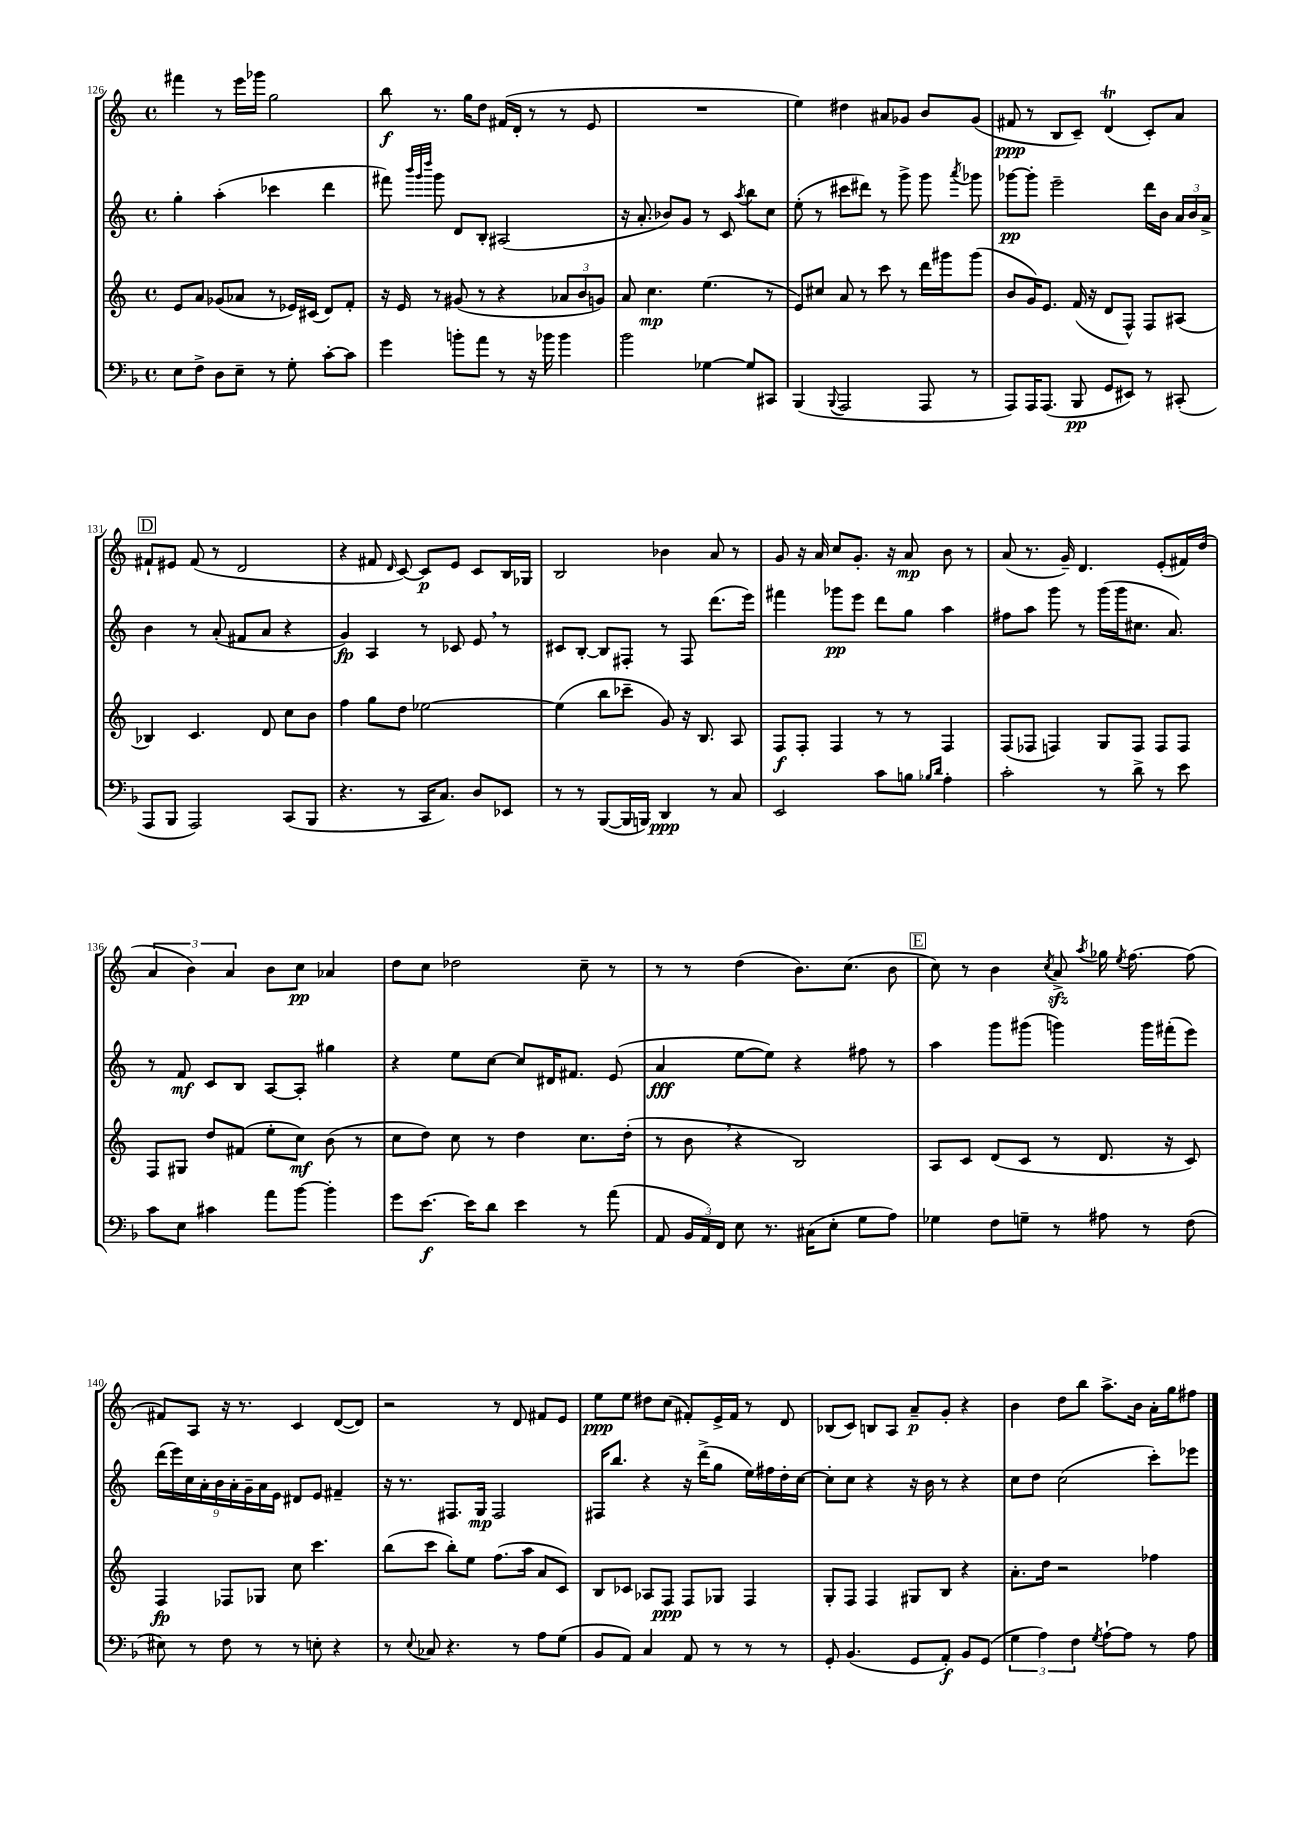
<<
\new StaffGroup <<
\new Staff = "s0" {
    \clef treble \key c \major \defaultTimeSignature \time 4/4
    \autoBeamOff fis'''4 r8 e'''16[ ges'''16] g''2 |
    b''8\f r8. g''16[ d''8] fis'16[( d'16]-. r8 r8 e'8 |
    R1 |
    e''4) dis''4 ais'8[ ges'8] b'8[ ges'8]( |
    fis'8\ppp r8 b8[ c'8]--) d'4\trill( c'8[-.) a'8] |
    \mark \markup { \box "D" } fis'8[-! eis'8] fis'8( r8 d'2 |
    r4 fis'8 \grace { d'16 } c'8~) c'8[\p e'8] c'8[ b16 ges16] |
    b2 bes'4 a'8 r8 |
    g'8 r16 a'16 c''8[ g'8.]-. r16 a'8\mp b'8 r8 |
    a'8( r8. g'16--) d'4. e'8[-.( fis'16) d''16]( |
    \tuplet 3/2 { a'4 b'4) a'4 } b'8[ c''8]\pp aes'4 |
    d''8[ c''8] des''2 c''8-- r8 |
    r8 r8 d''4( b'8.[) c''8.]( b'8 |
    \mark \markup { \box "E" } c''8) r8 b'4 \acciaccatura { c''8 } a'8->\sfz \acciaccatura { a''8 } ges''16 \acciaccatura { e''8 } f''8.~ f''8( |
    fis'8[) a8] r16 r8. c'4 d'8[~( d'8]) |
    r2 r8 d'8 fis'8[ e'8] |
    e''8[\ppp e''8] dis''8[ c''8]( fis'8[-.) e'16-> fis'16] r8 d'8 |
    bes8[( c'8]) b8[ a8] a'8[--\p g'8]-. r4 |
    b'4 d''8[ b''8] a''8.[-> b'16] a'16[-. g''16 fis''8] \bar "|." |
}
\new Staff = "s1" {
    \clef treble \key c \major \defaultTimeSignature \time 4/4
    \autoBeamOff g''4-. a''4-.( ces'''4 d'''4 |
    fis'''8) \grace { b'''32[ g'''32 d''''32] } g'''8 d'8[ b8]-. ais2( |
    r16 a'8.-. bes'8[) g'8] r8 c'8 \acciaccatura { a''8 } b''8[ c''8] |
    e''8-.( r8 cis'''8[ dis'''8]) r8 g'''8-> g'''8 \acciaccatura { a'''8 } ges'''8 |
    ges'''8[~\pp ges'''8]-. e'''2-- d'''16[ b'16] \tuplet 3/2 { a'16[ b'16 a'16]-> } |
    \mark \markup { \box "D" } b'4 r8 a'8-.( fis'8[ a'8] r4 |
    g'4\fp) a4 r8 ces'8 e'8 \breathe r8 |
    cis'8[ b8]~-. b8[ fis8]-. r8 fis8 d'''8.[( e'''16]) |
    fis'''4 ges'''8[\pp e'''8] d'''8[ g''8] a''4 |
    fis''8[ a''8] g'''8 r8 g'''16[( g'''16 cis''8.] a'8.) |
    r8 f'8\mf c'8[ b8] a8[~ a8]-. gis''4 |
    r4 e''8[ c''8]~ c''8[ dis'16 fis'8.] e'8( |
    a'4\fff e''8[~ e''8]) r4 fis''8 r8 |
    \mark \markup { \box "E" } a''4 g'''8[ gis'''8]( g'''4) g'''16[ fis'''16-.( e'''8]) |
    \tuplet 9/8 { d'''16[( e'''16) c''16 a'16-. b'16 a'16-. g'16-- a'16 e'16] } dis'8[ e'8] fis'4-- |
    r16 r8. fis8.[ g16]\mp fis2 |
    fis16[ b''8.] r4 r16 d'''16[->( g''8] e''16[) fis''16 d''16-. c''16]~ |
    c''8[-. c''8] r4 r16 b'16 r8 r4 |
    c''8[ d''8] c''2( c'''8[-.) ees'''8] \bar "|." |
}
\new Staff = "s2" {
    \clef treble \key c \major \defaultTimeSignature \time 4/4
    \autoBeamOff e'8[ a'8] ges'8[( aes'8] r8 ees'16[) cis'16]( d'8[) f'8]-. |
    r16 e'16 r8 gis'8( r8 r4 \tuplet 3/2 { aes'8[ b'8 g'8]) } |
    a'8 c''4.\mp e''4.( r8 |
    e'8[) cis''8] a'8 r8 c'''8 r8 d'''16[ gis'''16 gis'''8]( |
    b'8[ g'16) e'8.] f'16( r16 d'8[ f8]-^) f8[ ais8]( |
    \mark \markup { \box "D" } bes4) c'4. d'8 c''8[ b'8] |
    f''4 g''8[ d''8] ees''2~ |
    ees''4( b''8[ ces'''8]-- g'8) r16 b8. a8 |
    f8[\f f8]-. f4 r8 r8 f4 |
    f8[( fes8] f4) g8[ f8] f8[ f8] |
    f8[ gis8] d''8[ fis'8]( e''8[-. c''8]\mf) b'8( r8 |
    c''8[ d''8]) c''8 r8 d''4 c''8.[ d''16]-.( |
    r8 b'8 \breathe r4 b2) |
    \mark \markup { \box "E" } a8[ c'8] d'8[( c'8] r8 d'8. r16 c'8) |
    f4\fp fes8[ ges8] c''8 c'''4. |
    b''8[( c'''8] b''8[-.) e''8] f''8.[( a''16] a'8[ c'8]) |
    b8[ ces'8] aes8[ f8]\ppp f8[ ges8] f4 |
    g8[-. f8] f4 gis8[ b8] r4 |
    a'8.[-. d''16] r2 fes''4 \bar "|." |
}
\new Staff = "s3" {
    \clef bass \key f \major \defaultTimeSignature \time 4/4
    \autoBeamOff e8[ f8]-> d8[ e8]-- r8 g8-. c'8[~-. c'8] |
    g'4 b'8[-. a'8] r8 r16 bes'16 bes'4 |
    bes'2 ges4~ ges8[ cis,8] |
    bes,,4( \appoggiatura { bes,,8 } a,,2 a,,8 r8 |
    a,,8[) a,,16 a,,8.]( bes,,8\pp g,8[ eis,8]) r8 cis,8-.( |
    \mark \markup { \box "D" } a,,8[ bes,,8] a,,2) c,8[( bes,,8] |
    r4. r8 c,16[ c8.]) d8[ ees,8] |
    r8 r8 bes,,8[~( bes,,16 b,,16]) d,4\ppp r8 c8 |
    e,2 c'8[ b8] \grace { bes16[ d'16] } a4-. |
    c'2-. r8 d'8-> r8 e'8 |
    c'8[ e8] cis'4 a'8[ bes'8]~ bes'4-. |
    g'8[ e'8.]~\f e'16[ d'8] e'4 r8 a'8( |
    a,8 \tuplet 3/2 { bes,16[ a,16) f,16] } e8 r8. cis16[( e8]-. g8[ a8]) |
    \mark \markup { \box "E" } ges4 f8[ g8]-- r8 ais8 r8 f8( |
    eis8) r8 f8 r8 r8 e8-. r4 |
    r8 \appoggiatura { e8 } ces8 r4. r8 a8[ g8]( |
    bes,8[ a,8]) c4 a,8 r8 r8 r8 |
    g,8-. bes,4.( g,8[ a,8]-.\f) bes,8[ g,8]( |
    \tuplet 3/2 { g4 a4) f4 } \acciaccatura { g8 } a8[~-! a8] r8 a8 \bar "|." |
}
>>
>>
\layout { \context { \Score currentBarNumber = #126 } }
